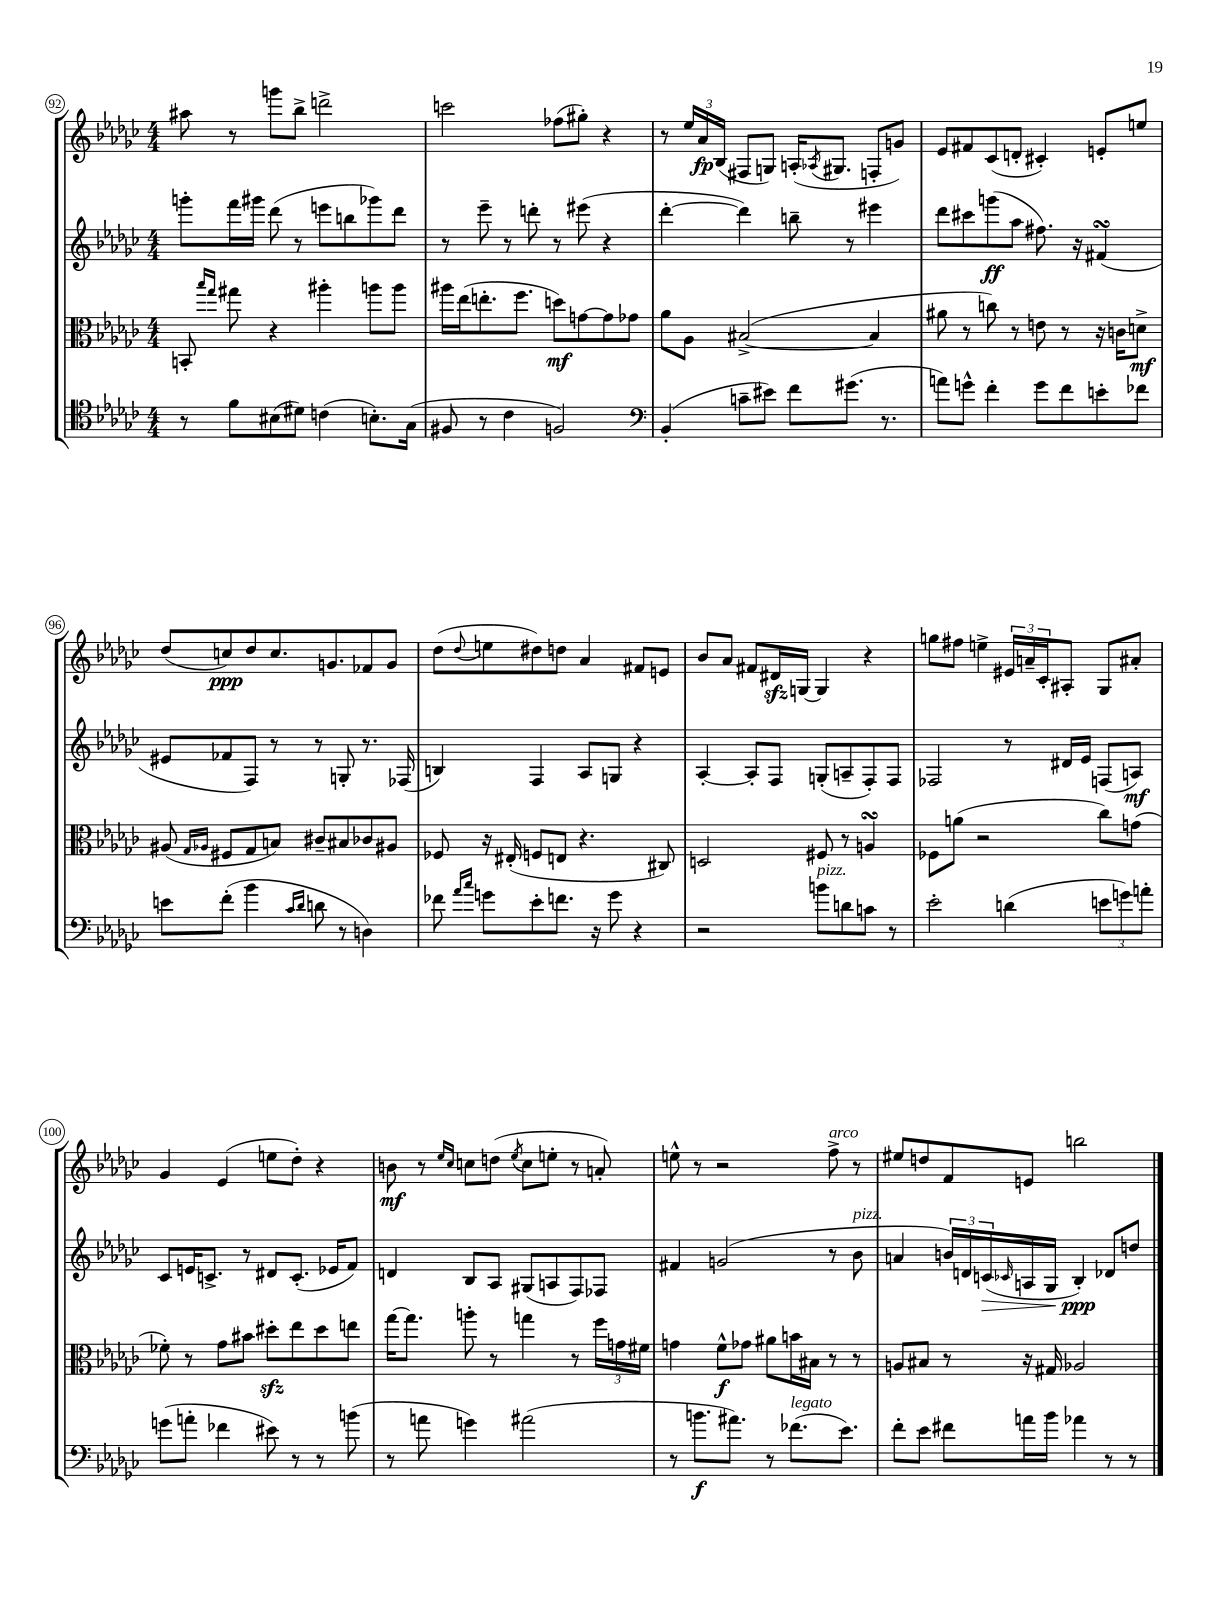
<<
\new StaffGroup <<
\new Staff = "s0" {
    \clef treble \key ges \major \numericTimeSignature \time 4/4
    ais''8 r8 g'''8 bes''8-> d'''2-> |
    c'''2 fes''8( gis''8-.) r4 |
    r8 \tuplet 3/2 { ees''16 aes'16\fp bes16( } fis8 g8) a16-.( \acciaccatura { aes8 } gis8. f8-. g'8) |
    ees'8 fis'8 ces'8( d'8-. cis'4-.) e'8-. e''8 |
    des''8( c''8\ppp) des''8 c''8. g'8. fes'8 g'8 |
    des''8( \appoggiatura { des''8 } e''8 dis''8) d''8 aes'4 fis'8 e'8 |
    bes'8 aes'8 fis'8 dis'16\sfz g16~ g4 r4 |
    g''8 fis''8 e''4-> \tuplet 3/2 { eis'16 a'16-- ces'16-. } ais8-. ges8 ais'8-. |
    ges'4 ees'4( e''8 des''8-.) r4 |
    b'8\mf r8 \grace { ees''16 ces''16 } c''8 d''8( \acciaccatura { ees''8 } c''8 e''8-. r8 a'8-.) |
    e''8-^ r8 r2 f''8->^\markup { \italic "arco" } r8 |
    eis''8 d''8 f'8 e'8 b''2 \bar "|." |
}
\new Staff = "s1" {
    \clef treble \key ges \major \numericTimeSignature \time 4/4
    g'''8-. f'''16 gis'''16 des'''8( r8 e'''8 b''8 ges'''8) des'''8 |
    r8 ees'''8-- r8 d'''8-. r8 eis'''8( r4 |
    des'''4~-. des'''4) b''8-- r8 eis'''4 |
    des'''8 cis'''8 g'''8\ff( aes''8 fis''8.) r16 fis'4\turn( |
    eis'8 fes'8 f8) r8 r8 g8-. r8. fes16( |
    b4) f4 aes8 g8 r4 |
    aes4~-. aes8-. f8 g8-.( a8-- f8-.) f8 |
    fes2 r8 dis'16 ees'16 f8( a8\mf) |
    ces'8 e'16 c'8.-> r8 dis'8 c'8.-.( ees'16 f'8) |
    d'4 bes8 aes8 gis8( a8 f8) fes8 |
    fis'4 g'2( r8 bes'8^\markup { \italic "pizz." } |
    a'4 \tuplet 3/2 { b'16) d'16 c'16\>( } \grace { ces'16 } a16 ges16 bes4-.\ppp\!) des'8 d''8 \bar "|." |
}
\new Staff = "s2" {
    \clef alto \key ges \major \numericTimeSignature \time 4/4
    b,8-. \grace { bes''16 ges''16 } gis''8 r4 ais''4-. a''8 a''8 |
    ais''16 ees''16( e''8.-. f''8. d''8\mf) g'8~ g'8 ges'8 |
    aes'8 aes8 bis2~->( bis4 |
    ais'8 r8 c''8) r8 e'8 r8 r16 c'16 d'8->\mf |
    ais8( \grace { ges16 aes16 } fis8 ges8 b8) cis'8-- bis8 ces'8 ais8 |
    fes8 r16 eis16-.( f8 e8 r4. cis8) |
    d2 fis8 r8 a4\turn |
    fes8 a'8( r2 ces''8) g'8( |
    fes'8-.) r8 ges'8 bis'8 dis''8-.\sfz ees''8 dis''8 e''8 |
    ges''16~ ges''8. a''8-. r8 g''4 r8 \tuplet 3/2 { f''16 g'16 fis'16 } |
    g'4 f'8-^\f ges'8 ais'8 b'16 bis16 r8 r8 |
    a8 bis8 r8 r16 gis16 aes2 \bar "|." |
}
\new Staff = "s3" {
    \clef tenor \key ges \major \numericTimeSignature \time 4/4
    r8 f'8 bis8( dis'8) c'4( b8.-.) ges16( |
    fis8 r8 ces'4 f2) |
    \clef bass bes,4-.( c'8-- eis'8) f'8 gis'8.( r8. |
    a'8) g'8-^ f'4-. g'8 f'8 e'8-. fes'8 |
    e'8 f'8-.( bes'4 \grace { ces'16 des'16 } d'8 r8 d4) |
    fes'8 \grace { aes'16 ces''16 } g'8 ees'8-. f'8. r16 g'8 r4 |
    r2 b'8^\markup { \italic "pizz." } d'8 c'8 r8 |
    ees'2-. d'4( \tuplet 3/2 { e'8 g'8) a'8-. } |
    g'8( a'8-. fes'4 eis'8) r8 r8 b'8( |
    r8 a'8 g'4) ais'2( |
    r8 b'8.\f ais'8.) r8 fes'8.^\markup { \italic "legato" }( ees'8.) |
    f'8-. ees'8 fis'8 a'16 bes'16 aes'4 r8 r8 \bar "|." |
}
>>
>>
\layout { \context { \Score currentBarNumber = #92 \override BarNumber.stencil = #(make-stencil-circler 0.1 0.3 ly:text-interface::print) } }
